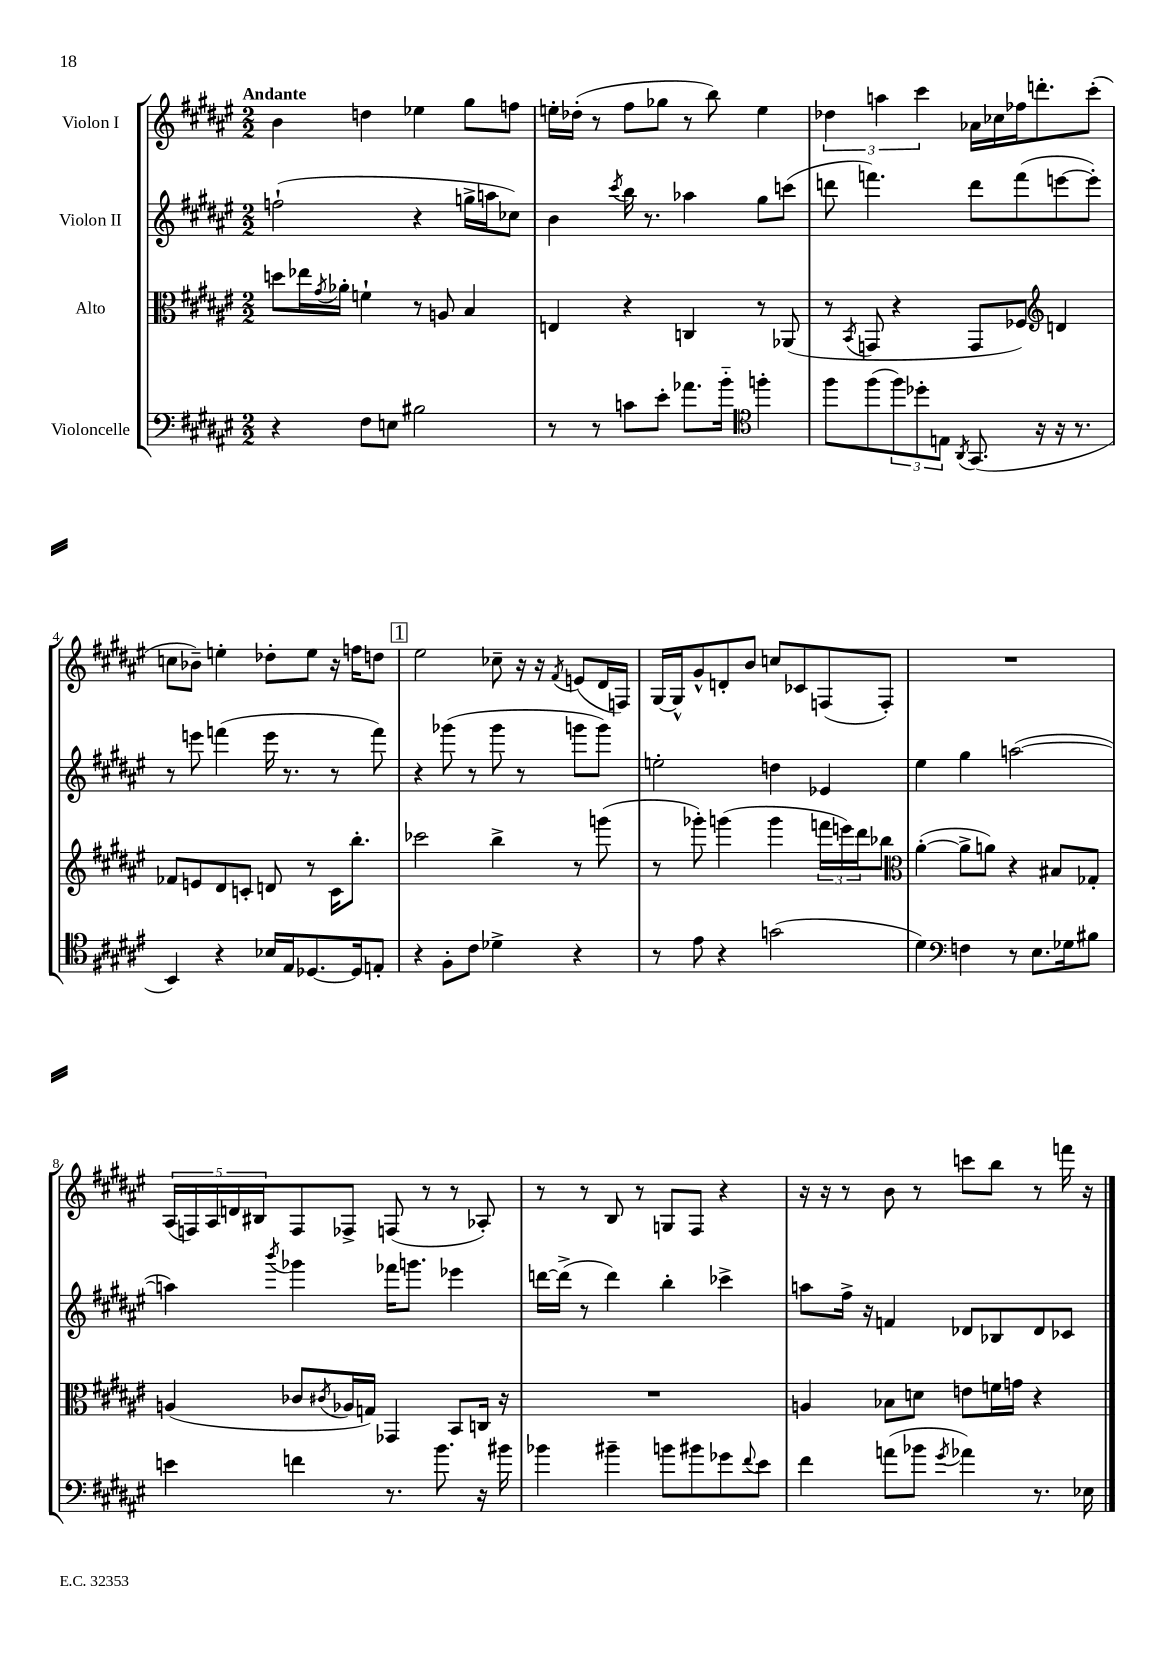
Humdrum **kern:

**kern	**kern	**kern	**kern
*staff4	*staff3	*staff2	*staff1
*clefF4	*clefC3	*clefG2	*clefG2
*k[f#c#g#d#a#e#]	*k[f#c#g#d#a#e#]	*k[f#c#g#d#a#e#]	*k[f#c#g#d#a#e#]
*M2/2	*M2/2	*M2/2	*M2/2
4r	8dd\L	(2ff`\	4b\
.	16ee-\L	.	.
.	8qg#/	.	.
.	16a-'\JJ	.	.
8F#\L	4f`\	.	4dd\
8E\J	.	.	.
2B#\	8r	4r	4ee-\
.	8A/	.	.
.	4B/	16gg^\LL	8gg#\L
.	.	16aa\J	.
.	.	8cc-\J)	8ff\J
=	=	=	=
8r	4E/	4b\	16ee'\LL
.	.	.	(16dd-'\JJ
8r	.	.	8r
.	.	8qccc#/	.
8c\L	4r	16bb\	8ff#\L
.	.	8.r	.
8e#'\J	.	.	8gg-\J
8.a-\L	4C/	4aa-\	8r
.	.	.	8bb\)
16b'~\Jk	.	.	.
*clefC4	*	*	*
4ff'\	8r	8gg#\L	4ee\
.	(8AA-/	(8ccc\J	.
=	=	=	=
8ff#\L	8r	8ddd\	6dd-\
.	8qBB/	.	.
(8ff#\	8GG/	4.fff\)	.
.	.	.	6aa\
12ff#\)	4r	.	.
12dd-'\	.	.	6ccc#\
12E\J	.	.	.
8qAA#/	.	.	.
(8.GG#/	8GG/L	8ddd\L	16a-\LL
.	.	.	16cc-\
.	8F-/J)	(8fff\	16ff-\J
16r	.	.	8.ddd'\
*	*clefG2	*	*
16r	4d/	[8eee\	.
8.r	.	.	.
.	.	8eee'\]J)	(8ccc#'\J
=	=	=	=
4BB/)	8f-/L	8r	8cc\L
.	8e/	8eee\	8b-~\J)
4r	8d#/	(4fff\	4ee'\
.	8c'/J	.	.
16B-/LL	8d/	16eee\	8dd-'\L
16E#/J	.	8.r	.
[8.D-/	8r	.	8ee\J
.	16c\LK	8r	16r
16D-/]k	8.bb'\J	.	16ff\LK
8E'/J	.	8fff\)	8dd\J
=	=	=	=
4r	2ccc-\	4r	2ee#\
8F#'\L	.	(8ggg-\	.
8c#\J	.	8r	.
4d-^\	4bb^\	8ggg-\	8cc-~\
.	.	8r	16r
.	.	.	16r
.	.	.	8qf#/
4r	8r	8ggg\L	(8e/L
.	(8ggg\	8ggg\J)	16d#/L
.	.	.	16F/JJ)
=	=	=	=
8r	8r	2ee'\	[16G#/LL
.	.	.	16G#^^/]J
8e#\	8ggg-'\)	.	8g#^^/
4r	(4ggg\	.	8d'/
.	.	.	8b/J
(2g\	4ggg\	4dd\	8cc/L
.	.	.	8c-/
.	24fff\LL	4e-/	(8F/
.	24eee\)	.	.
.	24ddd#\J	.	.
.	8bb-\J	.	8F'/J)
=	=	=	=
*	*clefC3	*	*
4d#\)	([4a#'\	4ee#\	1r
*clefF4	*	*	*
4F\	8a#^\]L	4gg#\	.
.	8a\J)	.	.
8r	4r	([2aa\	.
8.E#\L	.	.	.
.	8B#/L	.	.
16G-\k	.	.	.
8B#\J	8G-'/J	.	.
=	=	=	=
4e\	(4A/	4aa\])	(20A#/LL
.	.	.	20F/)
.	.	.	20A#/
.	.	.	20d/
.	.	.	20B#/J
.	.	8qbbb/	.
4f\	8c-/L	4ggg-\	8F/
.	8qc#/	.	.
.	16A-/L	.	8F-^/J
.	16G/JJ)	.	.
8.r	4GG-/	16fff-\LK	(8F/
.	.	8.ggg\J	.
.	.	.	8r
8.b\	.	.	.
.	8BB/L	4eee-\	8r
16r	16C/Jk	.	8A-'/)
16b#\	16r	.	.
=	=	=	=
4b-\	1r	[16ddd\LL	8r
.	.	(16ddd^\]JJ	.
.	.	8r	8r
4b#~\	.	4ddd\)	8B/
.	.	.	8r
8b\L	.	4bb'\	8G/L
8b#\	.	.	8F#/J
8g-\	.	4ccc-^\	4r
8qqf#/	.	.	.
8e#\J	.	.	.
=	=	=	=
4f#\	4A/	8aa\L	16r
.	.	.	16r
.	.	16ff#^\Jk	8r
.	.	16r	.
(8a\L	8B-\L	4f/	8b\
8b-\J	8d\J	.	8r
8qg#/	.	.	.
4a-\)	8e\L	8d-/L	8ccc\L
.	16f\L	8B-/	8bb\J
.	16g\JJ	.	.
8.r	4r	8d-/	8r
.	.	8c-/J	16fff\
16E-\	.	.	16r
==	==	==	==
*-	*-	*-	*-
